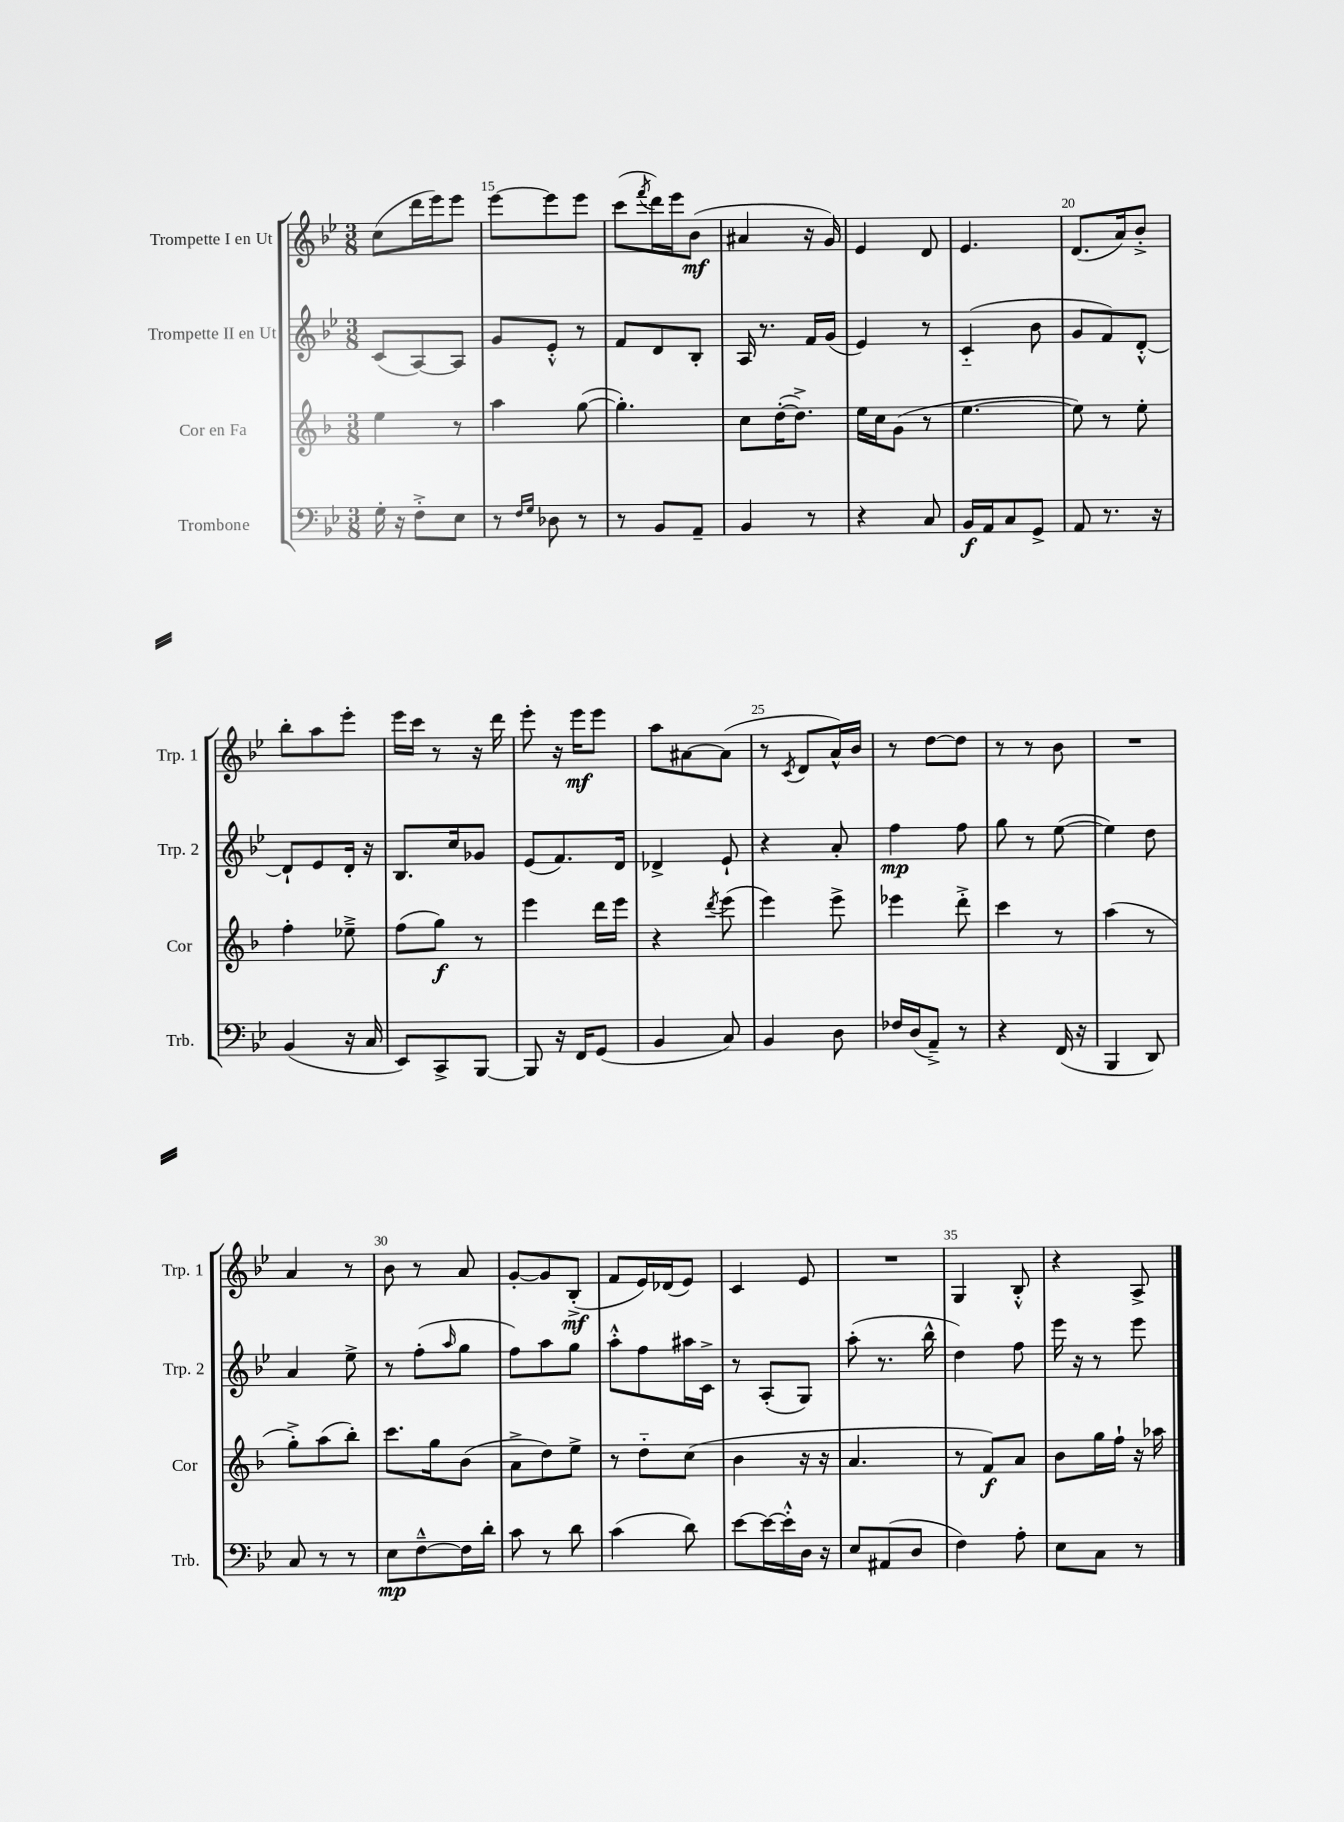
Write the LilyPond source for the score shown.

<<
\new StaffGroup <<
\new Staff = "s0" \with { instrumentName = "Trompette I en Ut" shortInstrumentName = "Trp. 1" } {
    \clef treble \key bes \major \numericTimeSignature \time 3/8
    c''8( d'''16 ees'''16) ees'''8 |
    ees'''8~ ees'''8 ees'''8 |
    c'''8( \acciaccatura { f'''8 } d'''16) ees'''16 bes'8\mf( |
    ais'4 r16 g'16) |
    ees'4 d'8 |
    ees'4. |
    d'8.( a'16) bes'8-.-> |
    bes''8-. a''8 ees'''8-. |
    ees'''16 c'''16 r8 r16 d'''16 |
    ees'''8-. r16 ees'''16\mf ees'''8 |
    a''8 ais'8~ ais'8( |
    r8 \acciaccatura { c'8 } d'8 a'16-^) bes'16 |
    r8 d''8~ d''8 |
    r8 r8 bes'8 |
    R4. |
    a'4 r8 |
    bes'8 r8 a'8 |
    g'8~-. g'8 bes8-.->\mf( |
    f'8 ees'16) des'16( ees'8) |
    c'4 ees'8 |
    R4. |
    g4 bes8-.-^ |
    r4 a8-> \bar "|." |
}
\new Staff = "s1" \with { instrumentName = "Trompette II en Ut" shortInstrumentName = "Trp. 2" } {
    \clef treble \key bes \major \numericTimeSignature \time 3/8
    c'8( a8~) a8 |
    g'8 ees'8-.-^ r8 |
    f'8 d'8 bes8-. |
    a16 r8. f'16 g'16( |
    ees'4) r8 |
    c'4-_( bes'8 |
    g'8 f'8) d'8~-.-^ |
    d'8-! ees'8 d'16-. r16 |
    bes8. c''16 ges'8 |
    ees'8( f'8.) d'16 |
    des'4-> ees'8-! |
    r4 a'8-. |
    f''4\mp f''8 |
    g''8 r8 ees''8~( |
    ees''4) d''8 |
    a'4 ees''8-> |
    r8 f''8-.( \grace { a''16 } g''8 |
    f''8) a''8 g''8 |
    a''8-.-^ f''8 ais''16 c'16-> |
    r8 a8-.( g8) |
    a''8-.( r8. bes''16-^ |
    d''4) f''8 |
    ees'''16 r16 r8 ees'''8 \bar "|." |
}
\new Staff = "s2" \with { instrumentName = "Cor en Fa" shortInstrumentName = "Cor" } {
    \clef treble \key f \major \numericTimeSignature \time 3/8
    e''4 r8 |
    a''4 g''8~( |
    g''4.-.) |
    c''8 d''16~-.( d''8.->) |
    e''16 c''16 g'8( r8 |
    e''4.~ |
    e''8) r8 e''8-. |
    f''4-. ees''8---> |
    f''8( g''8\f) r8 |
    e'''4 d'''16 e'''16 |
    r4 \acciaccatura { d'''8 } e'''8( |
    e'''4) e'''8-> |
    ees'''4 d'''8-.-> |
    c'''4 r8 |
    a''4( r8 |
    g''8-.->) a''8( bes''8-.) |
    c'''8. g''16 bes'8( |
    a'8-> d''8) e''8-> |
    r8 d''8-_ c''8( |
    bes'4 r16 r16 |
    a'4. |
    r8 f'8\f) a'8 |
    bes'8 g''16 f''16-! r16 aes''16 \bar "|." |
}
\new Staff = "s3" \with { instrumentName = "Trombone" shortInstrumentName = "Trb." } {
    \clef bass \key bes \major \numericTimeSignature \time 3/8
    g16-. r16 f8-.-> ees8 |
    r8 \grace { f16 g16 } des8 r8 |
    r8 bes,8 a,8-- |
    bes,4 r8 |
    r4 c8 |
    bes,16\f a,16 c8 g,8-> |
    a,8 r8. r16 |
    bes,4( r16 c16 |
    ees,8) c,8-> bes,,8~ |
    bes,,8 r16 f,16 g,8( |
    bes,4 c8) |
    bes,4 d8 |
    fes16 d16( a,8--->) r8 |
    r4 f,16( r16 |
    bes,,4 d,8) |
    c8 r8 r8 |
    ees8\mp f8~---^ f16 d'16-. |
    c'8 r8 d'8 |
    c'4( d'8) |
    ees'8~ ees'16~ ees'16-.-^ d16 r16 |
    ees8 ais,8( d8 |
    f4) a8-. |
    ees8 c8 r8 \bar "|." |
}
>>
>>
\layout { \context { \Score currentBarNumber = #14 \override BarNumber.break-visibility = ##(#f #t #t) barNumberVisibility = #(every-nth-bar-number-visible 5) } }
